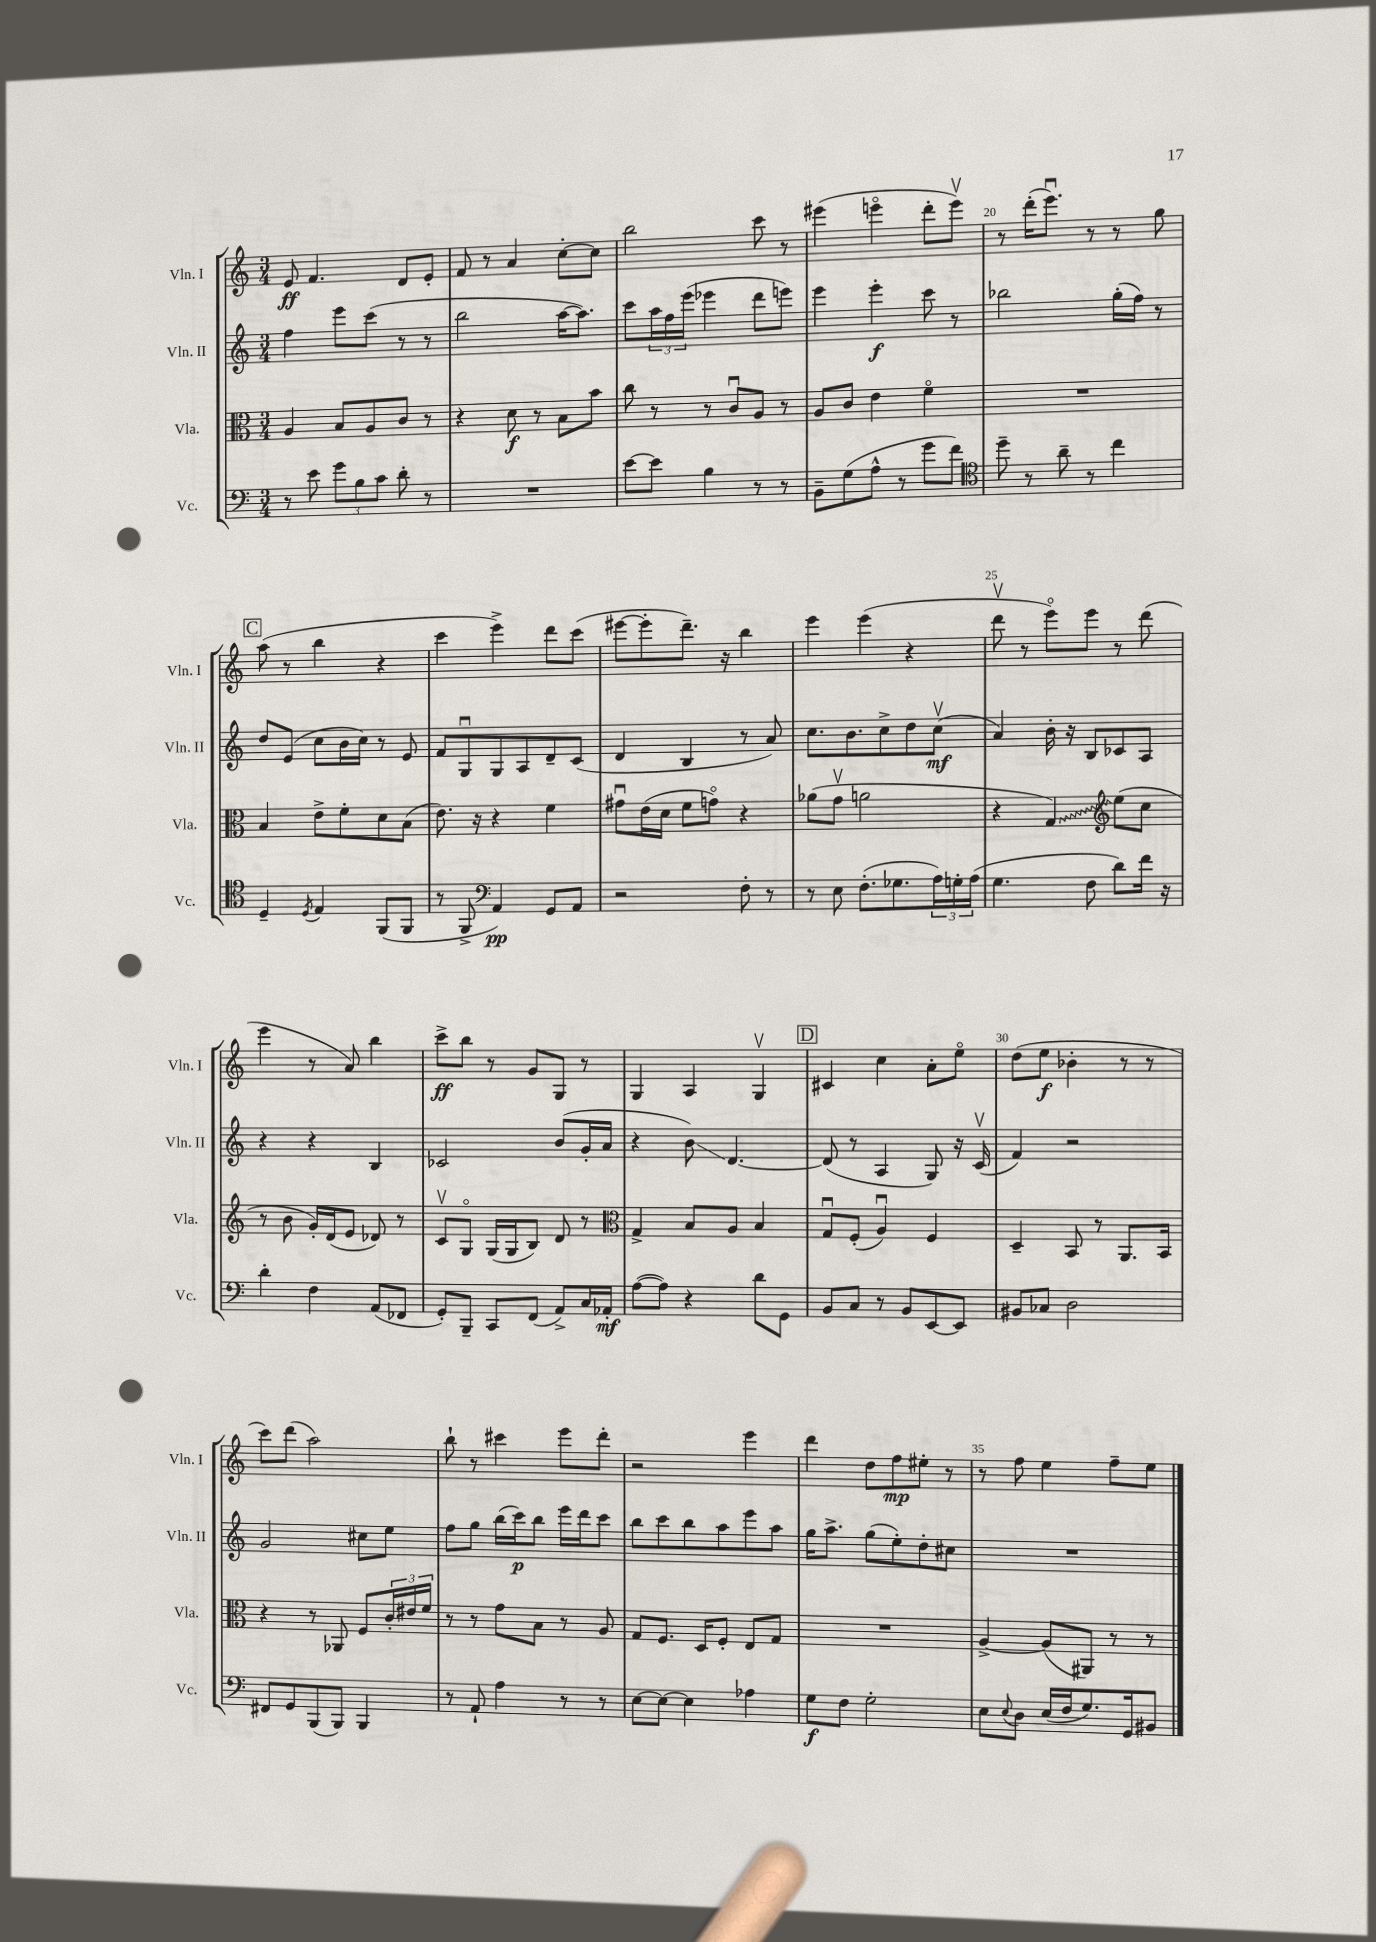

**kern	**kern	**kern	**kern
*staff4	*staff3	*staff2	*staff1
*clefF4	*clefC3	*clefG2	*clefG2
*k[]	*k[]	*k[]	*k[]
*M3/4	*M3/4	*M3/4	*M3/4
8r	4A	4ff	8e
8e	.	.	4.f
12g	8B	8eee	.
12B	.	.	.
.	8A	(8ccc	.
12c	.	.	.
8d'	8c	8r	8d
8r	8r	8r	8e'
=	=	=	=
2.r	4r	2bb	8f
.	.	.	8r
.	8d	.	4a
.	8r	.	.
.	8B	[16aa	[8cc'
.	.	8.aa])	.
.	8b	.	8cc]
=	=	=	=
[8e	8cc	8ccc	2bb
8e]	8r	24aa	.
.	.	24ff	.
.	.	(24eee	.
4B	8r	4eee-	.
.	8cu	.	.
8r	8A	8ddd	8ccc
8r	8r	8eee)	8r
=	=	=	=
8BB~	8A	4eee	(4eee#
(8G	8c	.	.
8A^^	4e	4eee'	4eeeo
8r	.	.	.
8g	4fo	8ccc	8ddd'
8f)	.	8r	8eeev)
=	=	=	=
*clefC4	*	*	*
8dd~	2.r	2bb-	8r
8r	.	.	(16ddd'
.	.	.	8.eeeu)
8a~	.	.	.
8r	.	.	8r
4cc	.	(16gg'	8r
.	.	16ff)	.
.	.	8r	8gg
=	=	=	=
4D~	4B	8dd	(8aa
.	.	(8e	8r
8qD	.	.	.
4E	8e^	8cc	4bb
.	8f'	16b	.
.	.	16cc)	.
(8FF	8d	8r	4r
8FF	(8B	8e	.
=	=	=	=
8r	8.e)	8f	4ccc
8FF^	.	8Gu	.
.	16r	.	.
*clefF4	*	*	*
4AA)	4r	8G	4eee^)
.	.	8A	.
8GG	4f	8d~	8ddd
8AA	.	(8c	(8ccc
=	=	=	=
2r	8g#u	4d	[8eee#
.	(16e	.	8eee#']
.	16d	.	.
.	8f	4B	8.ddd~)
.	8go)	.	.
.	.	.	16r
8F'	4r	8r	4bb
8r	.	8a)	.
=	=	=	=
8r	(8a-	8.cc	4eee
8E	8gv	.	.
.	.	8.b	.
(8.F'	2a	.	(4eee
.	.	8cc^	.
8.G-	.	.	.
.	.	8dd	4r
24A)	.	(8ccv	.
24G'	.	.	.
(24A	.	.	.
=	=	=	=
4.G	4r	4a)	8dddv
.	.	.	8r
.	4G)	16b'	8eeeo)
.	.	16r	.
8F	.	8B	8eee
*	*clefG2	*	*
8d)	(8ee	8c-	8r
16f	8cc	8A	(8ddd
16r	.	.	.
=	=	=	=
4d'	8r	4r	4eee
.	8b	.	.
4F	16g')	4r	8r
.	(16d	.	.
.	8e	.	8a)
(8AA	8d-)	4B	4bb
8FF-	8r	.	.
=	=	=	=
8GG')	8cv	2c-	8ccc^
8BBB~	8Go	.	8bb
8CC	(16G	.	8r
.	16G	.	.
(8FF	8B)	.	8g
8AA^)	8d	(8b	8G
16C	8r	16g'	8r
16AA-'	.	16a	.
=	=	=	=
*	*clefC3	*	*
([8A	4G^	4r	4G
8A])	.	.	.
4r	8B	8b)	4A
.	8A	[4.d	.
8d	4B	.	4Gv
8GG	.	.	.
=	=	=	=
8BB	8Gu	(8d]	4c#
8C	(8F'	8r	.
8r	4Au)	4A	4cc
8BB	.	.	.
[8EE	4F	8G)	8a'
8EE]	.	16r	8eeo
.	.	(16cv	.
=	=	=	=
8BB#	4D~	4f)	(8dd
8C-	.	.	8ee
2D	8BB	2r	4b-'
.	8r	.	.
.	8.AA	.	8r
.	.	.	8r
.	16BB	.	.
=	=	=	=
8FF#	4r	2g	8ccc)
8GG	.	.	(8ddd
(8BBB	8r	.	2aa)
8BBB)	8AA-	.	.
4BBB	8F	8cc#	.
.	24c'	8ee	.
.	24e#	.	.
.	24f	.	.
=	=	=	=
8r	8r	8ff	8bb`
8AA`	8r	8gg	8r
4A	8g	(16bb	4ccc#
.	.	16ccc)	.
.	8B	8bb	.
8r	8r	16eee	8eee
.	.	16ddd	.
8r	8A	8ccc	8ddd'
=	=	=	=
[8E	8G	8bb	2r
8E_	8.F	8ccc	.
4E]	.	8bb	.
.	16D	.	.
.	8F'	8aa	.
4A-	8E	8eee	4eee
.	8G	8aa	.
=	=	=	=
8G	2.r	16gg	4ddd
.	.	8.aa^	.
8F	.	.	.
2G'	.	(8gg	8dd
.	.	8ee')	8ff
.	.	8dd'	8ee#'
.	.	8cc#	8r
=	=	=	=
8E	[4A^	2.r	8r
8qqE	.	.	.
8D	.	.	8ff
(16E	(8A]	.	4ee
16F	.	.	.
8.G)	8AA#)	.	.
.	8r	.	8ff~
16GG	.	.	.
8BB#	8r	.	8ee
==	==	==	==
*-	*-	*-	*-
